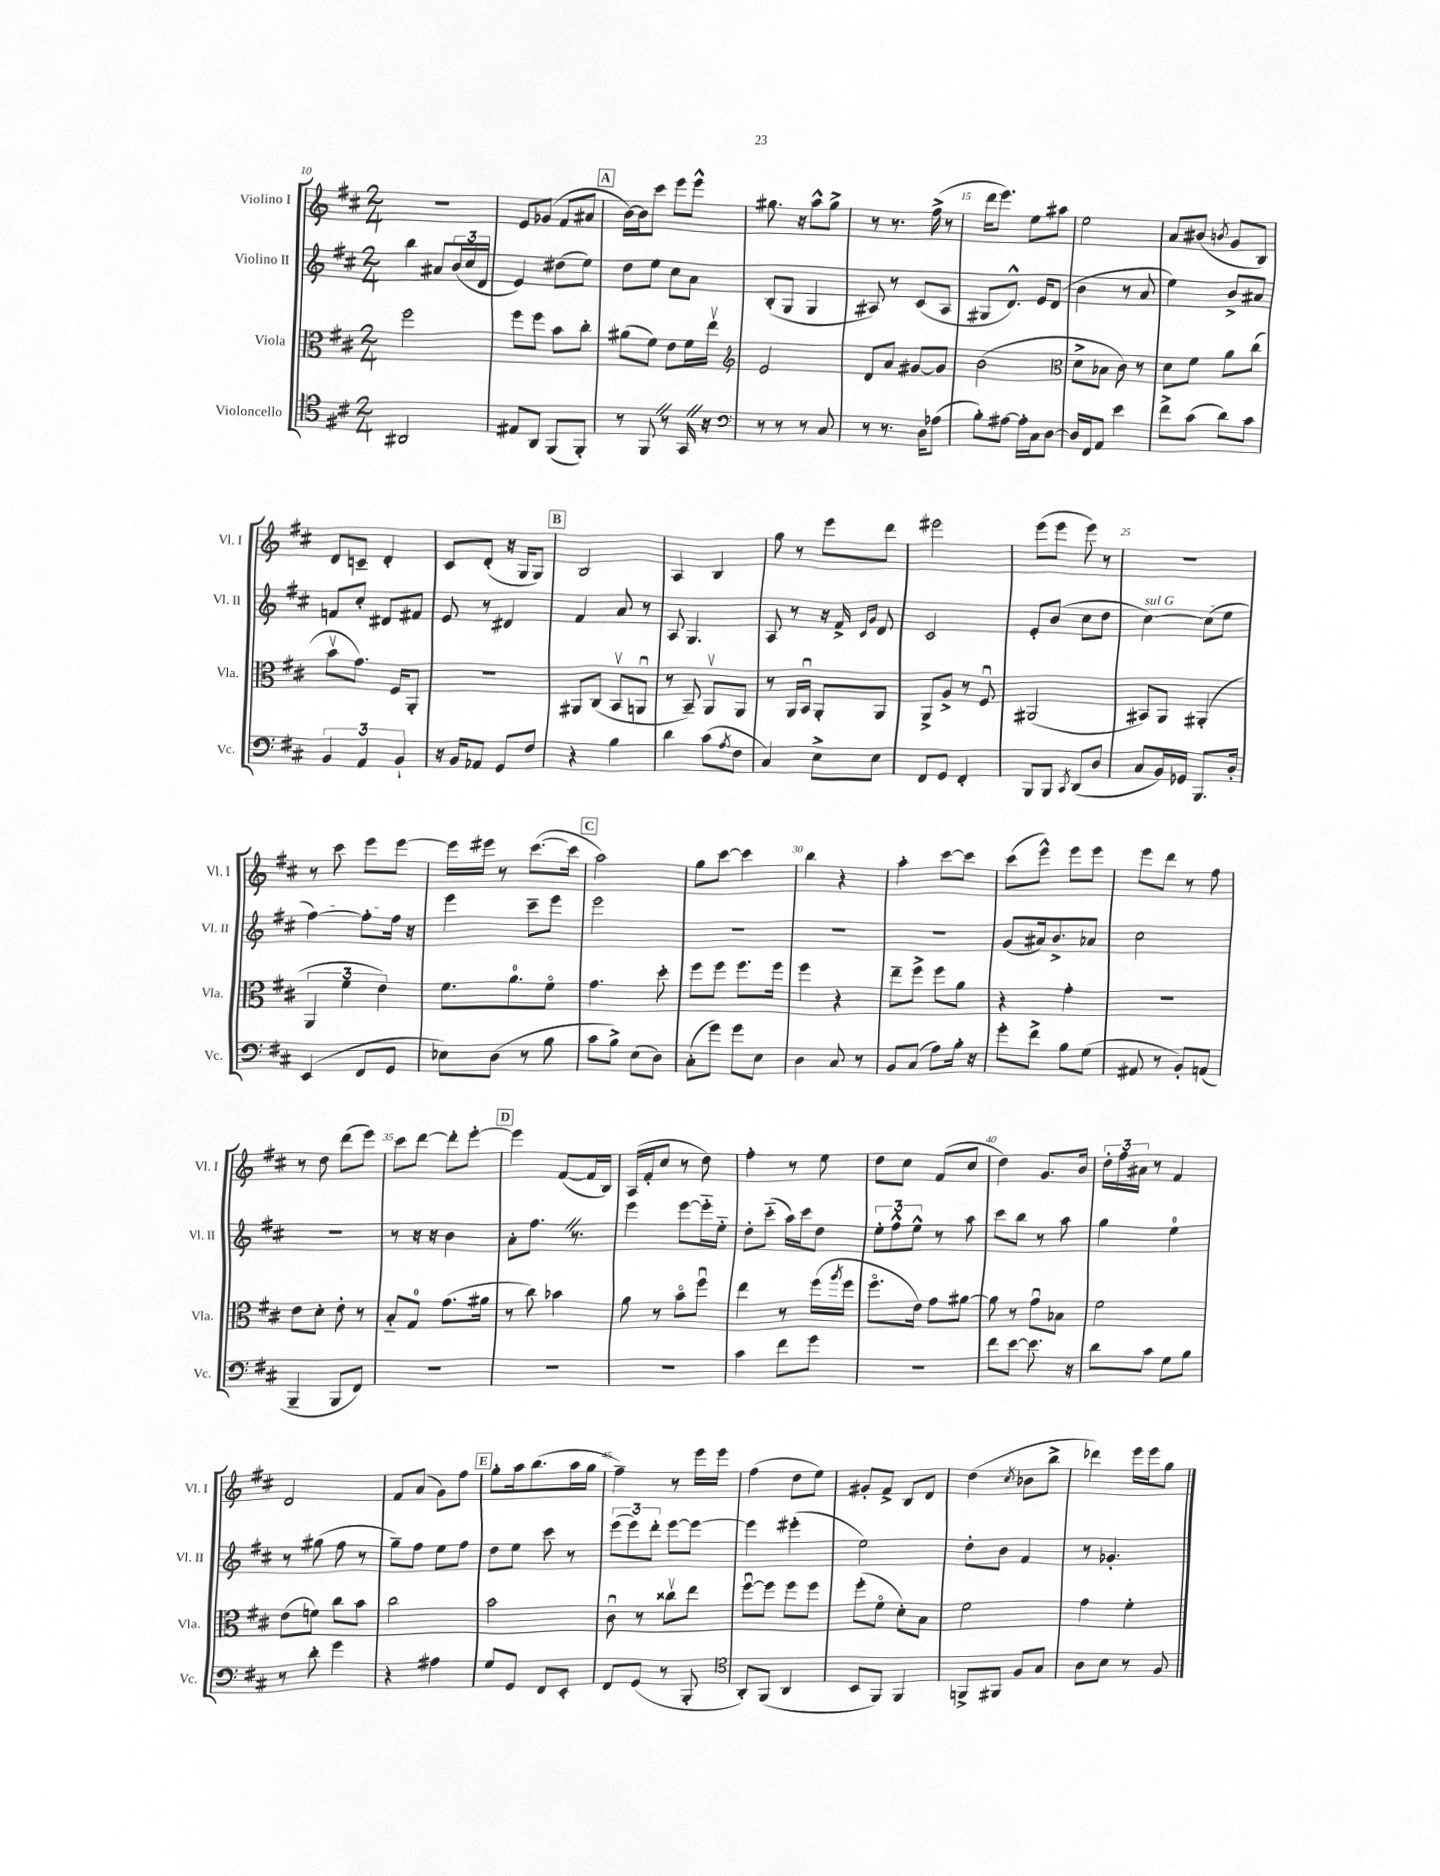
<<
\new StaffGroup <<
\new Staff = "s0" \with { instrumentName = "Violino I" shortInstrumentName = "Vl. I" } {
    \clef treble \key d \major \numericTimeSignature \time 2/4
    R2 |
    e'8 ges'8( fis'8 ais'8 |
    \mark \markup { \box "A" } b'16~) b'16 cis'''8 e'''8 e'''8-^ |
    gis''8. r16 a''8-^ gis''8-> |
    r8 r8. fis''16->( r8 |
    d'''16 e'''8.) e''8 ais''8 |
    e''2 |
    a'8 bis'8( \acciaccatura { b'8 } g'8 b8) |
    d'8 c'8-- d'4-. |
    cis'8 d'8-.( r16 g16 g8) |
    \mark \markup { \box "B" } b2 |
    a4 b4 |
    g''8 r8 e'''8 d'''8 |
    eis'''2 |
    e'''8( e'''8 e'''8) r8 |
    R2 |
    r8 cis'''8 e'''8 e'''8~ |
    e'''16 eis'''16 r8 cis'''8.~( cis'''16 |
    \mark \markup { \box "C" } a''2) |
    g''8 cis'''8~ cis'''4 |
    b''4 r4 |
    a''4-. cis'''8~ cis'''8 |
    cis'''8( e'''8-^) e'''8 e'''8 |
    e'''8 d'''8 r8 fis''8 |
    r8 d''8 d'''8( e'''8) |
    cis'''8 d'''8~ d'''8-. e'''8~-. |
    \mark \markup { \box "D" } e'''4 fis'8~( fis'16 b16) |
    a16( fis'16-. cis''8 r8 d''8) |
    fis''4-. r8 e''8 |
    d''8 cis''8 fis'8( cis''8 |
    d''4) g'8. b'16 |
    \tuplet 3/2 { d''16-. fis''16 ais'16 } r8 fis'4 |
    d'2 |
    fis'8 a'8( g'8) fis''8 |
    \mark \markup { \box "E" } g''8-. a''16 b''8.( a''16 g''16 |
    fis''4--) r8 e'''16 e'''16 |
    fis''4( d''8 e''8) |
    gis'8-. fis'8-> b8 d'8 |
    d''4( \acciaccatura { cis''8 } bes'8 b''8-> |
    des'''4) e'''16 e'''16 g''8 \bar "|." |
}
\new Staff = "s1" \with { instrumentName = "Violino II" shortInstrumentName = "Vl. II" } {
    \clef treble \key d \major \numericTimeSignature \time 2/4
    b''4 ais'8 \tuplet 3/2 { b'16( cis''16 d'16 } |
    e'4) dis''8( e''8) |
    \mark \markup { \box "A" } d''8 e''8 cis''8 a'8 |
    b8-.( g8 g4 |
    ais8) r8 cis'8( ais8 |
    gis8 d'8.-^) e'16 d'8( |
    b'4 r8 a'8 |
    e''4) b'8-> ais'8 |
    f'8 cis''8-. dis'8 fis'8 |
    e'8 r8 dis'4 |
    \mark \markup { \box "B" } fis'4 a'8 r8 |
    a8 g4. |
    a8 r8 r16 fis'16-> \grace { cis'16 g'16 } d'8 |
    cis'2 |
    e'8-. b'8( cis''8 d''8 |
    \once \override TextSpanner.bound-details.left.text = \markup { \italic "sul G" } cis''4~\startTextSpan) cis''8( e''8 |
    fis''4~) fis''8-. fis''16\stopTextSpan r16 |
    e'''4 cis'''8-- e'''8 |
    \mark \markup { \box "C" } e'''2 |
    R2 |
    R2 |
    R2 |
    g'8( ais'16) b'8.-> aes'8 |
    cis''2 |
    r2 |
    r8 r16 r16 b'4 |
    \mark \markup { \box "D" } a'8-. fis''8. \once \override BreathingSign.text = \markup { \musicglyph "scripts.caesura.straight" } \breathe r8. |
    e'''4 e'''8~ e'''16-_ e''16-_ |
    d''8-. cis'''8-_( a''16) cis'''16 d''8 |
    \tuplet 3/2 { e''8-. fis''8-^ e''8-^ } r8 a''8 |
    cis'''8 b''8 r8 a''8 |
    g''4 e''4-0 |
    r8 gis''8( fis''8 r8 |
    g''8--) fis''8 e''8 fis''8 |
    \mark \markup { \box "E" } d''8 e''8 cis'''8 r8 |
    \tuplet 3/2 { e'''8( e'''8) d'''8-. } e'''8~ e'''8~ |
    e'''4 eis'''4-.( |
    e''2) |
    d''8-. b'8 fis'4 |
    r8 ges'4.-. \bar "|." |
}
\new Staff = "s2" \with { instrumentName = "Viola" shortInstrumentName = "Vla." } {
    \clef alto \key d \major \numericTimeSignature \time 2/4
    fis''2 |
    fis''8 fis''8 b'8 cis''8-. |
    \mark \markup { \box "A" } ais'8( fis'8) e'8 fis'16 e''16\upbow |
    \clef treble e'2 |
    d'8 a'8 gis'8~ gis'8 |
    b'2( |
    \clef alto d'8-> bes8 cis'8) r8 |
    d'8 fis'8 a'8 cis''8( |
    b'8\upbow g'8.) fis16 a,8-. |
    R2 |
    \mark \markup { \box "B" } ais,8 cis8( b,8\upbow a,8\downbow |
    r8 b,8--) a,8\upbow a,8 |
    r8 a,16 b,16\downbow a,8-. a,8 |
    a,8-> a8-> r8 fis8\downbow |
    ais,2( |
    bis,8) a,8 ais,4-.( |
    \tuplet 3/2 { a,4 fis'4 e'4) } |
    fis'8. a'8.-0 fis'8\flageolet |
    \mark \markup { \box "C" } g'4. d''8-. |
    fis''8 fis''8 fis''8. fis''16 |
    fis''4 r4 |
    e''8-- fis''8-> fis''8 a'8 |
    r4 g'4-. |
    r2 |
    e'8 d'8-. e'8-. r8 |
    b8-_ g8-0 g'8.( ais'16 |
    \mark \markup { \box "D" } r8 cis''8) bes'4 |
    a'8 r8 b'8\flageolet fis''8\downbow |
    e''4 r8 fis''16( \acciaccatura { a''8 } fis''16 |
    fis''8.\flageolet e'16) g'8 ais'8~ |
    ais'8 r8 g'8\downbow bes8 |
    fis'2 |
    e'8( f'8) cis''8 b'8 |
    cis''2 |
    \mark \markup { \box "E" } b'2 |
    cis'8\downbow r8 cisis''8\upbow e''8 |
    fis''8~\downbow fis''8 fis''8 fis''8 |
    fis''8-.( fis'8\flageolet d'8-.) b8 |
    fis'2 |
    g'4 fis'4-. \bar "|." |
}
\new Staff = "s3" \with { instrumentName = "Violoncello" shortInstrumentName = "Vc." } {
    \clef tenor \key d \major \numericTimeSignature \time 2/4
    ais,2 |
    eis8 a,8 fis,8( fis,8-.) |
    \mark \markup { \box "A" } r8 fis,8 \once \override BreathingSign.text = \markup { \musicglyph "scripts.caesura.straight" } \breathe r8 g,16 \once \override BreathingSign.text = \markup { \musicglyph "scripts.caesura.straight" } \breathe r16 |
    \clef bass r8 r8 r8 cis8 |
    r8 r8. d16 aes8( |
    b8-.) ais8~ ais16-. cis16 d8~ |
    d16 fis,16 a,8 e'4 |
    fis'8-> cis'8( d'8) cis'8 |
    \tuplet 3/2 { b,4 a,4 b,4-! } |
    r16 b,16 aes,8 g,8 fis8 |
    \mark \markup { \box "B" } r4 b4 |
    d'4 cis'8( \acciaccatura { a8 } fis8 |
    cis4) e8-> e8 |
    fis,8 g,8 fis,4-. |
    b,,8 b,,8 \acciaccatura { cis,8 } d,8( d8 |
    cis8 b,16) ges,16 b,,8. d16-. |
    e,4( fis,8 g,8 |
    ees8) d8( r8 b8 |
    \mark \markup { \box "C" } cis'8 b8->) e8( d8) |
    cis8-.( g'8) g'8 e8 |
    d4 cis8 r8 |
    b,8 cis8( a8) b16-. r16 |
    g'8-. fis'8-> b8 g8( |
    ais,8 r8 b,8-.) a,8( |
    b,,4-- b,,8 fis,8) |
    R2 |
    \mark \markup { \box "D" } R2 |
    R2 |
    cis'4 fis'8 g'8 |
    r2 |
    fis'8 e'8~ e'8. r16 |
    d'8 cis'8 g8 b8 |
    r8 d'8-. g'4 |
    r4 ais4 |
    \mark \markup { \box "E" } g8 g,8 fis,8 e,8-. |
    fis,8 g,8( r8 b,,8-. |
    \clef tenor a,8-.) fis,8( a,4 |
    b,8 fis,8) fis,4 |
    f,8-> fis,8 fis8 g8 |
    a8 b8 r8 fis8 \bar "|." |
}
>>
>>
\layout { \context { \Score currentBarNumber = #10 \override BarNumber.break-visibility = ##(#f #t #t) barNumberVisibility = #(every-nth-bar-number-visible 5) } }
